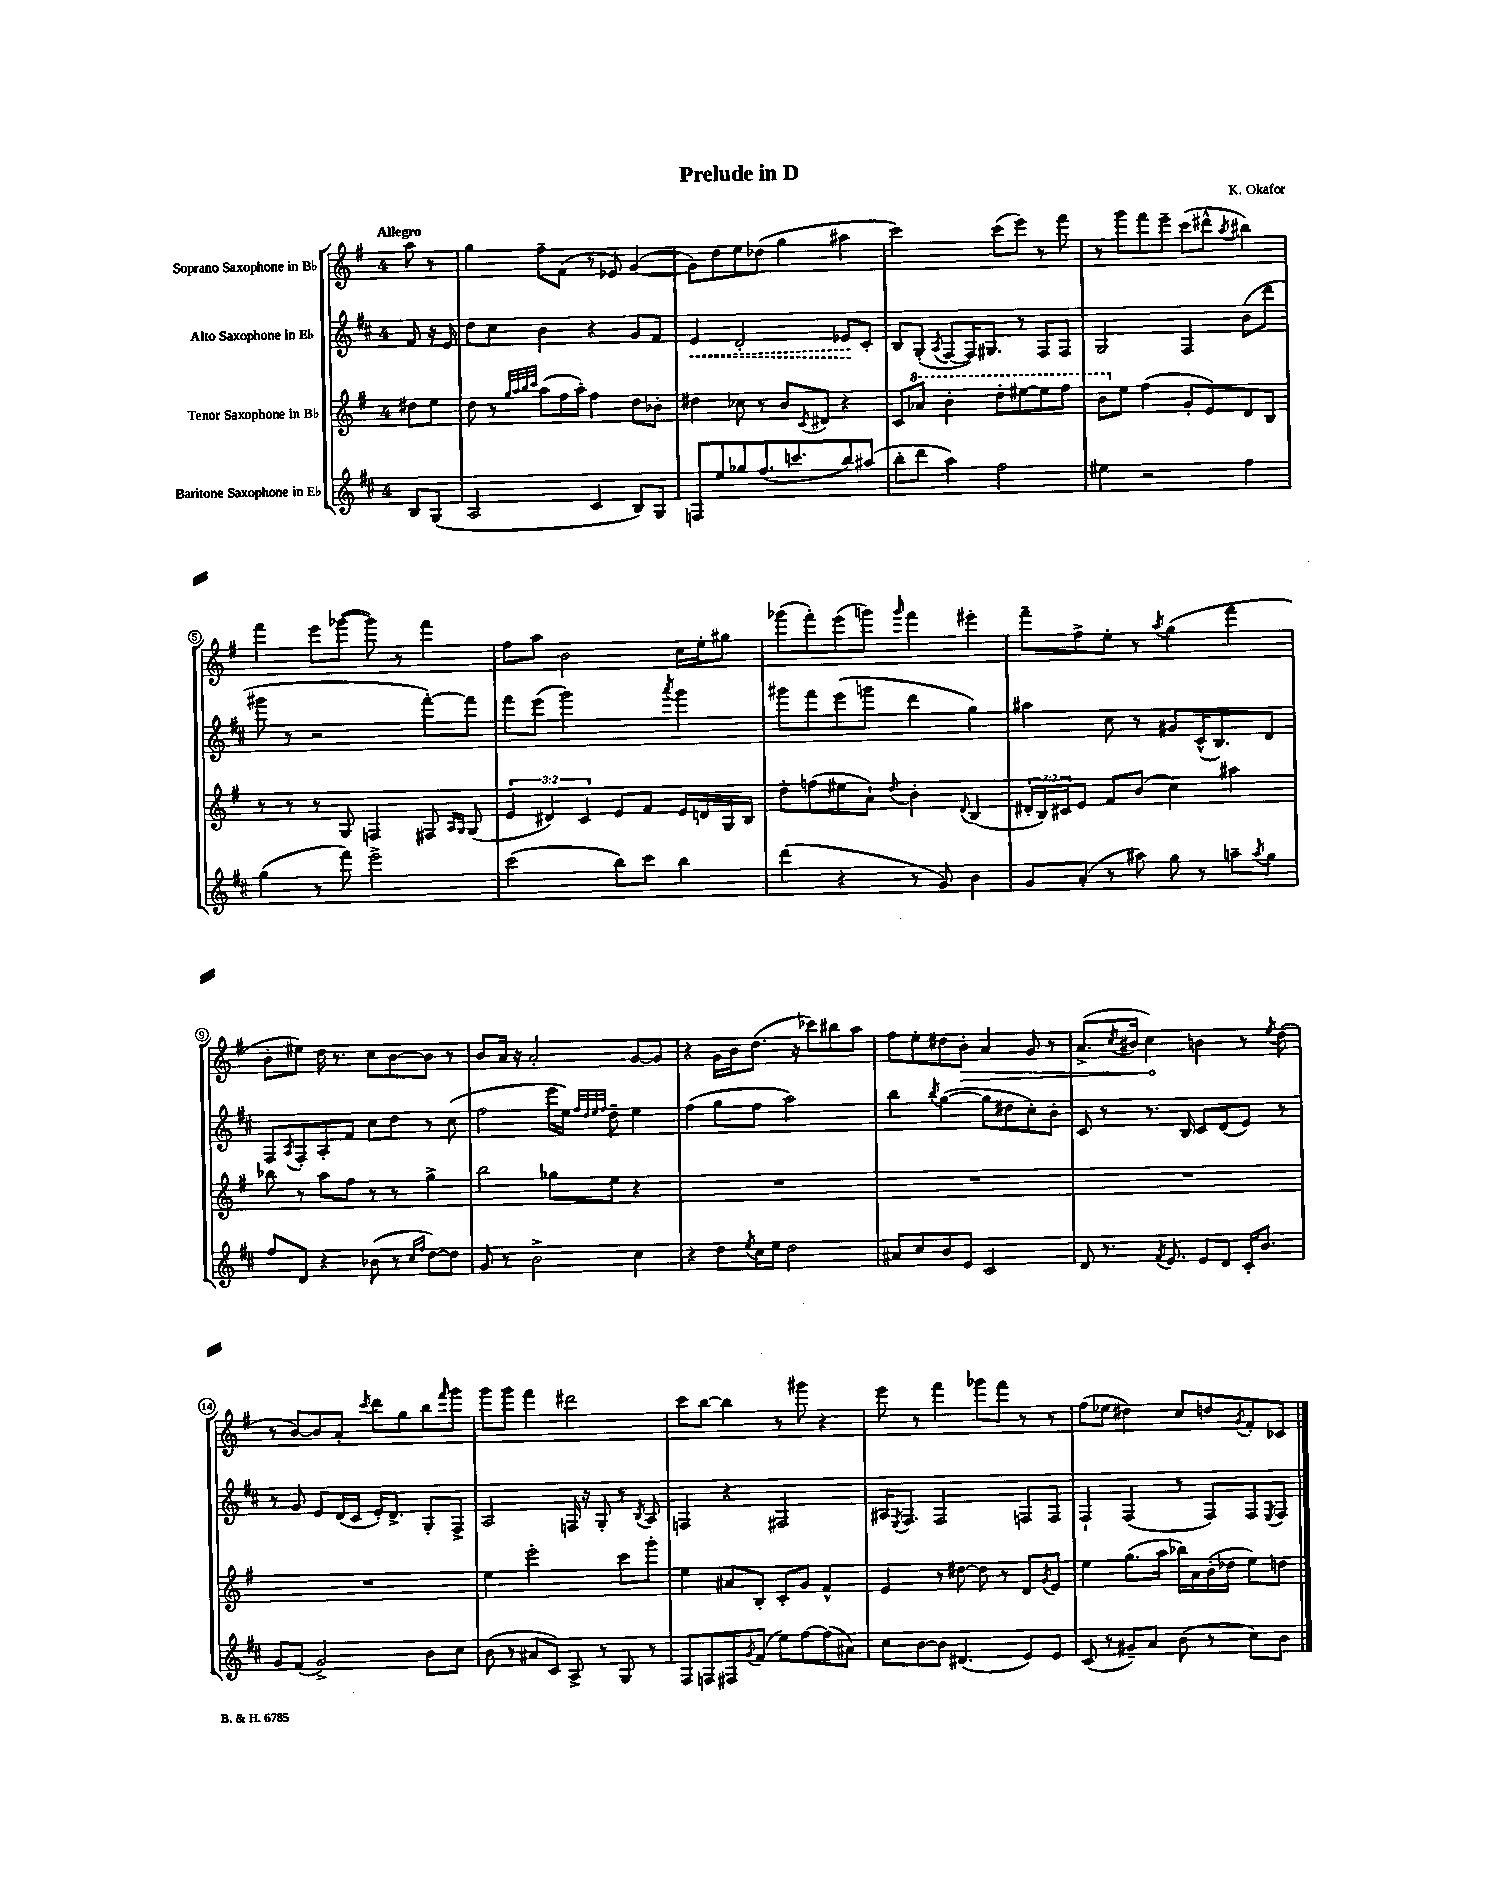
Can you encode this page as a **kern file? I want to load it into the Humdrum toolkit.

**kern	**kern	**kern	**kern
*staff4	*staff3	*staff2	*staff1
*clefG2	*clefG2	*clefG2	*clefG2
*k[f#c#]	*k[f#]	*k[f#c#]	*k[f#]
*M4/4	*M4/4	*M4/4	*M4/4
8B	8dd#	8f#	8aa
(8G	8ee	16r	8r
.	.	16e	.
=	=	=	=
2A	8dd	8dd	4gg
.	8r	8cc#	.
.	32qqgg	.	.
.	32qqaa	.	.
.	32qqbb	.	.
.	32qqccc	.	.
.	(8aa	4b	8ff#~
.	16ff#	.	(8f#
.	16aa')	.	.
4c#	4ff#	4r	8r
.	.	.	8e-)
8B)	8dd	8g	([4g
8G	8b-'	8f#	.
=	=	=	=
8F	4dd#	4e	8g])
8ee	.	.	8dd
8gg-	8cc-	2d'	8ee
(8.ff#	8r	.	(8dd-
.	8b	.	4gg
8.ccc	.	.	.
.	8qc	.	.
.	8d#	.	.
8bb)	4r	8e-	4aa#
(8aa#	.	8c#'	.
=	=	=	=
8bb'	8c	8B	2ccc)
8ddd	8aa-	(8G'	.
.	.	8qA	.
4aa)	4bb'	[8F#	.
.	.	16F#])	.
.	.	8.G#	.
2ff#	8ddd'	.	(8ccc
.	[8eee#	8r	8eee)
.	8eee#]	8F#	8r
.	8fff#	8F#	8fff#
=	=	=	=
4ee#	8bb	2G	8r
.	8ee	.	8ggg
2r	(4ff#	.	8fff#
.	.	.	8eee~
.	8g'	4F#	(8ccc
.	8e)	.	8ddd#^^
.	.	.	8qaa
4ff#	8d	(8b	4bb#)
.	8B	8ddd	.
=	=	=	=
(4gg	8r	8ggg#	4fff#
.	8r	8r	.
8r	8r	2r	8eee
8fff#)	8G	.	([8ggg-
2eee^	4F	.	8ggg-])
.	.	.	8r
.	8F#	[8fff#')	4fff#
.	16qqA	.	.
.	16qqG	.	.
.	(8G	8fff#]	.
=	=	=	=
(2ccc#	6e	8fff#	8ff#
.	.	(8eee	8aa
.	6d#)	.	.
.	.	2ggg)	2b
.	6c	.	.
8bb)	8e	.	.
8ccc#	8f#	.	.
.	.	8qaaa	.
4bb	16e	4ggg	16cc
.	16d	.	16ee'
.	16G	.	8gg#
.	16B	.	.
=	=	=	=
(4ddd	8dd'	8ggg#	(8ggg-
.	(8ff	8fff#	8fff#')
4r	8ee#	(8eee	(8eee
.	8a`)	8ggg	8ggg)
.	8qqdd	.	16qqggg
8r	4b'	4ddd	4fff#
8g)	.	.	.
.	8qqd	.	.
4b	(4B	4gg)	4eee#'
=	=	=	=
8g	24d#'	4aa#	8fff#~
.	24B)	.	.
.	24c#	.	.
(8a'	8e	.	8ff#^
8r	8f#	8cc#	8ee'
8aa#)	(8b	8r	8r
.	.	.	8qaa
8gg	4cc)	8g#	(4gg
8r	.	(16c#^^	.
.	.	8.B)	.
8aa~	4aa#	.	4fff#
8qaa	.	.	.
8gg	.	8d	.
=	=	=	=
8ff#	8bb-	8F#	8b'
.	.	8qA	.
8d	8r	8F#'	8ee#)
4r	8aa	8A'	16dd
.	.	.	8.r
.	8ff#	8f#	.
(8b-	8r	8cc#	8cc
8r	8r	8dd	[8b
16qqcc#	.	.	.
16qqff#	.	.	.
[8dd)	4gg^	8r	8b]
8dd]	.	(8cc#	8r
=	=	=	=
8g	2bb	2ff#	8b
8r	.	.	16a
.	.	.	16r
2b^	.	.	2a'
.	8gg-	16eee	.
.	.	16ee)	.
.	.	32qqff#	.
.	.	32qqdd	.
.	.	32qqee	.
.	.	32qqff#	.
.	8ee	8dd~	.
4cc#	4r	4ee	[8g
.	.	.	8g]
=	=	=	=
4r	1r	(4ff#	4r
8dd	.	8gg	16g
.	.	.	16b
8qee	.	.	.
16cc#	.	8ff#	(8.dd
16ee	.	.	.
2dd	.	2aa)	.
.	.	.	16r
.	.	.	8ccc-)
.	.	.	8bb#
.	.	.	8aa
=	=	=	=
8a#	1r	4bb	8ff#
8cc#	.	.	8ee'
.	.	8qbb	.
8b	.	([4gg	8dd#
8e	.	.	8b'
2c#	.	8gg]	4a
.	.	8dd#	.
.	.	8cc#')	8g
.	.	8b'	8r
=	=	=	=
8d	1r	8c#	(8.a^
8.r	.	8r	.
.	.	.	8qcc
.	.	.	16b#
.	.	8.r	4cc)
8qf#	.	.	.
8.e	.	.	.
.	.	16B	.
8e	.	8c#	4b
8d	.	(8d	.
16c#'	.	8e)	8r
8.b	.	.	.
.	.	.	8qee
.	.	8r	(8dd
=	=	=	=
8g	1r	8r	8r
(8f#	.	8g	[8b)
2g^)	.	8e	8b]
.	.	(16d	8a'
.	.	16c#	.
.	.	.	8qccc
.	.	16e')	8ddd
.	.	8.d^	.
.	.	.	8gg
8b	.	8G'	8bb
.	.	.	16qqfff#
8cc#	.	8F#^	8ggg
=	=	=	=
(8b	4ee	2A	8ggg
8r	.	.	8ggg
8a#	2eee'	.	4fff#
8c#)	.	.	.
8A^	.	16F	2ddd#
.	.	16r	.
8r	.	8G'	.
8G	8ccc	8r	.
.	.	8qB	.
8r	8ggg'	8A	.
=	=	=	=
8F#	4ee	4F	8ccc
8F	.	.	[8bb
8F#	8a#	4r	4bb]
8qg	.	.	.
(8f#	8B'	.	.
8ee)	8c'	2F#	8r
[8ff#	8g	.	8ggg#
(8ff#]	4f#^^	.	4r
8a#)	.	.	.
=	=	=	=
8cc#	4e	16A#	8eee
.	.	8qE	.
.	.	8.F#	.
[8b	.	.	8r
8b]	8r	2F#	4fff#
(4.d#	[8dd#	.	.
.	8dd#]	.	8ggg-
.	8r	.	8fff#
8e)	8d	8F	8r
.	8qg	.	.
8e	8e	8F	8r
=	=	=	=
(8c#	4ee	4F#`	(8ff#
8r	.	.	8ee-
8g#~)	(8.gg	(4F#	4dd#)
8a	.	.	.
.	16aa	.	.
(8b	16bb-)	8r	8cc
.	16a	.	.
8r	(16b'	8F#)	8dd
.	16dd-	.	.
.	.	.	8qg
8cc#)	8ee)	8F#	8f#'
.	.	8qE	.
8b	8dd	8F#	8c-
==	==	==	==
*-	*-	*-	*-
